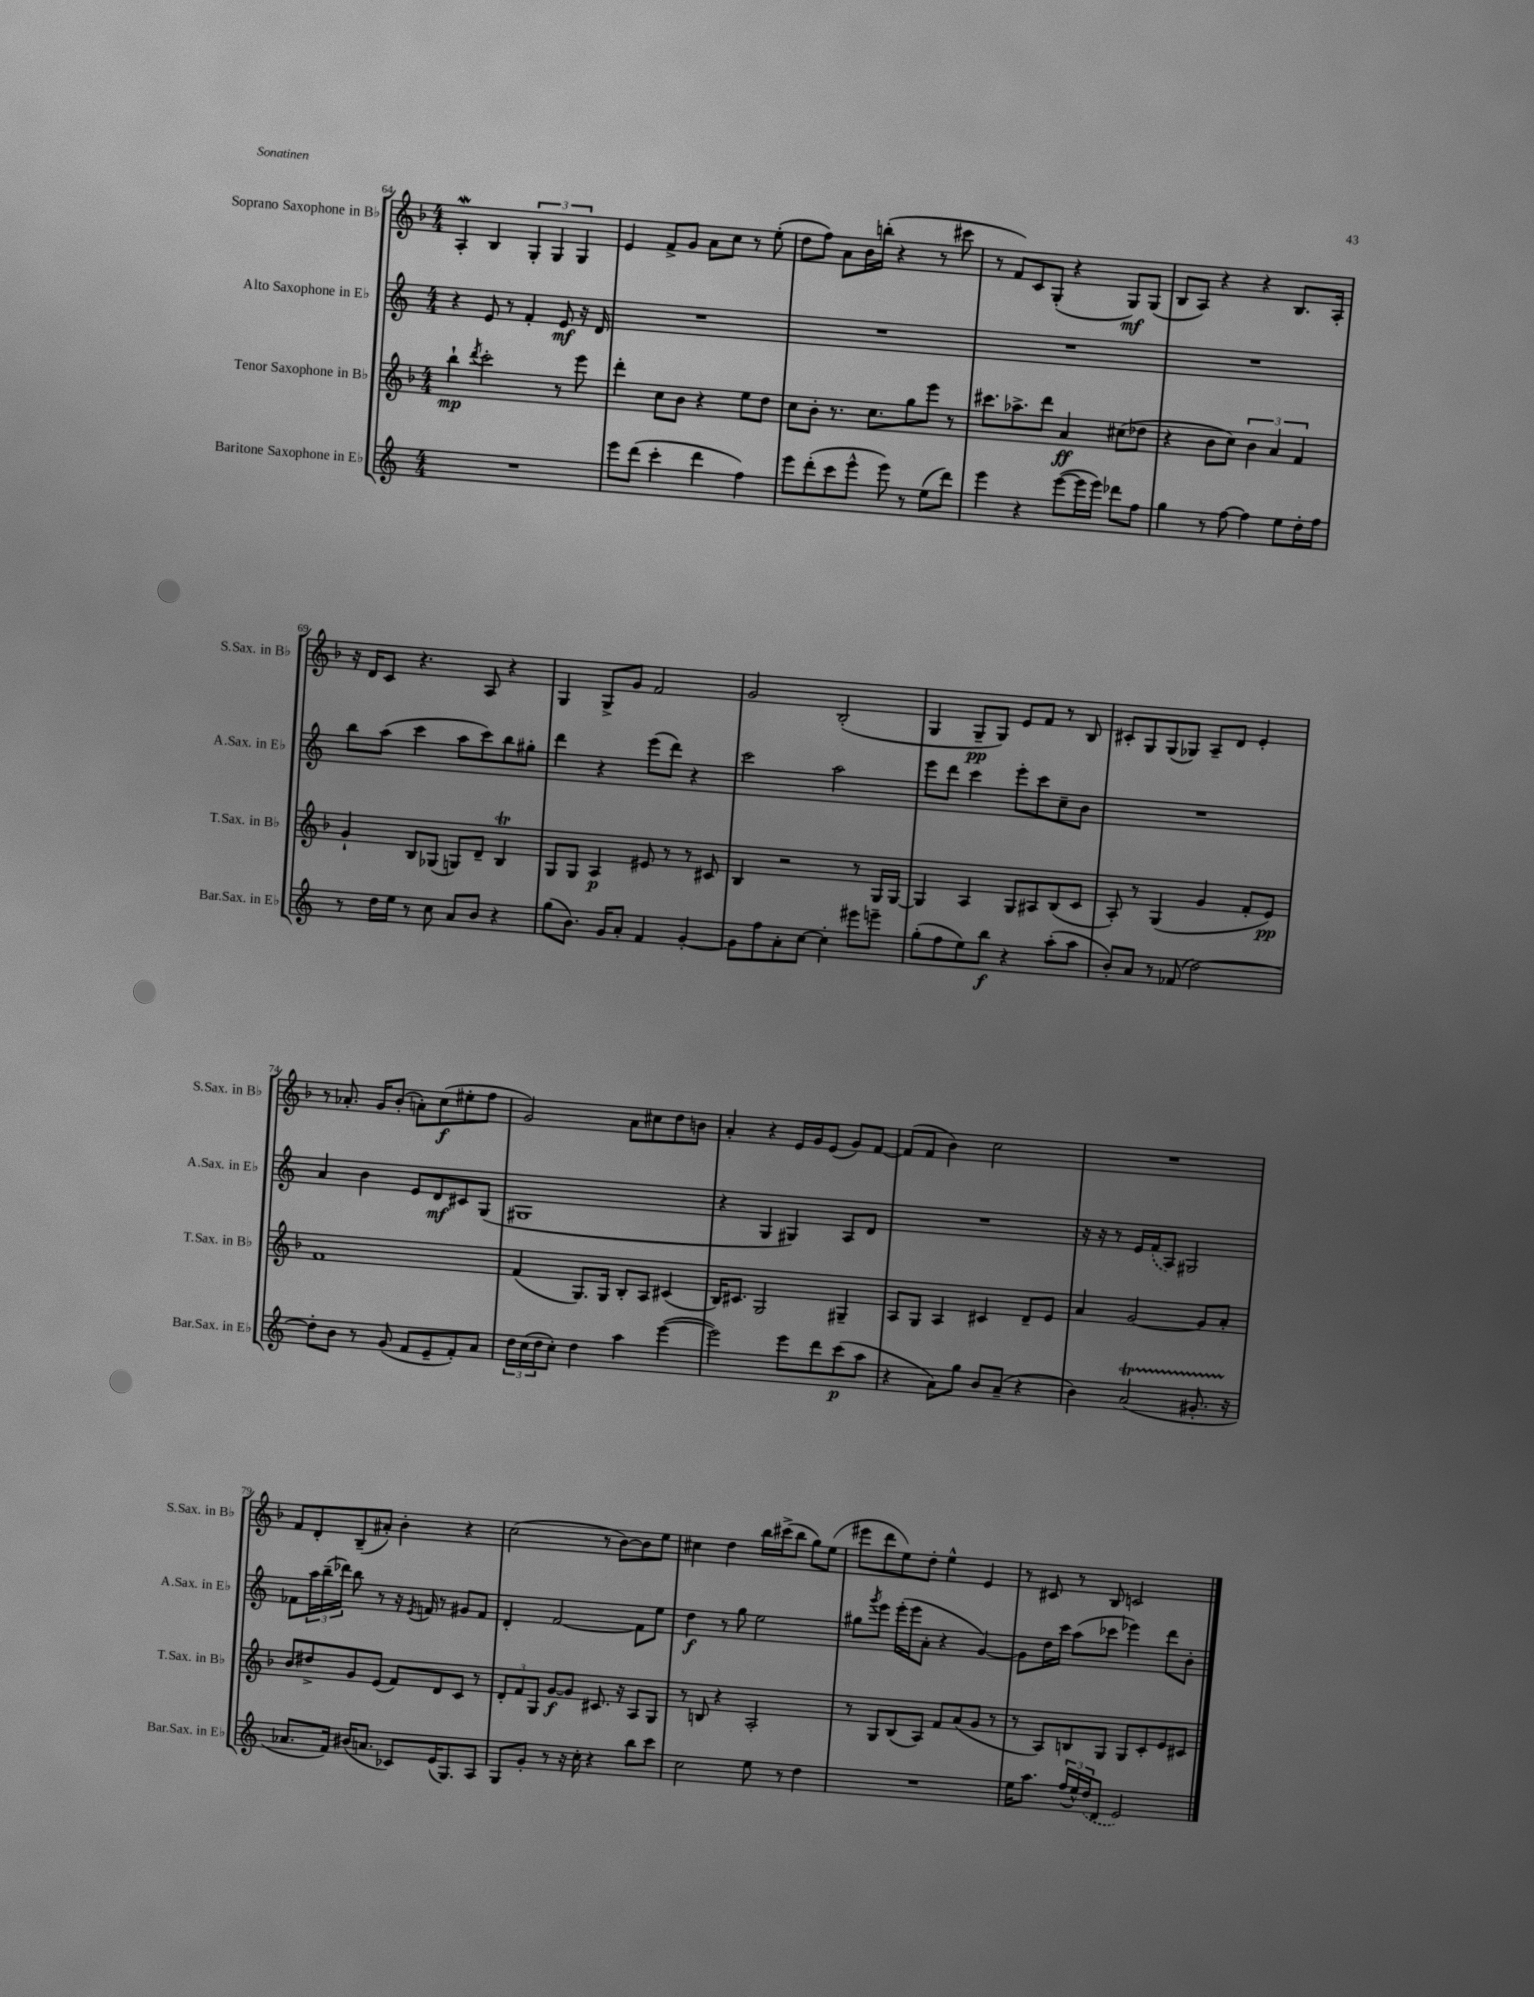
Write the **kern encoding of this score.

**kern	**dynam	**kern	**dynam	**kern	**dynam	**kern	**dynam
*part4	*part4	*part3	*part3	*part2	*part2	*part1	*part1
*staff4	*staff4	*staff3	*staff3	*staff2	*staff2	*staff1	*staff1
*I"Baritone Saxophone in E♭	*	*I"Tenor Saxophone in B♭	*	*I"Alto Saxophone in E♭	*	*I"Soprano Saxophone in B♭	*
*I'Bar.Sax. in E♭	*	*I'T.Sax. in B♭	*	*I'A.Sax. in E♭	*	*I'S.Sax. in B♭	*
*clefG2	*	*clefG2	*	*clefG2	*	*clefG2	*
*k[]	*	*k[b-]	*	*k[]	*	*k[b-]	*
*M4/4	*	*M4/4	*	*M4/4	*	*M4/4	*
=64	=64	=64	=64	=64	=64	=64	=64
1r	.	4bb-`\	mp	4r	.	4AW'/	.
.	.	8qddd/	.	.	.	.	.
.	.	2ccc'\	.	8e/	.	4B-/	.
.	.	.	.	8r	.	.	.
.	.	.	.	4f'/	.	6G'/	.
.	.	.	.	.	.	6G/	.
.	.	8r	.	8e/	mf	.	.
.	.	.	.	.	.	6G/	.
.	.	8eee\	.	16r	.	.	.
.	.	.	.	16d/	.	.	.
=65	=65	=65	=65	=65	=65	=65	=65
8eee\L	.	4ddd'\	.	1r	.	4e/	.
(8ddd\J	.	.	.	.	.	.	.
4ccc'\	.	8cc\L	.	.	.	8f^/L	.
.	.	8b-\J	.	.	.	8g/J	.
4ddd\	.	4r	.	.	.	8a\L	.
.	.	.	.	.	.	8cc\J	.
4ff\)	.	8ee\L	.	.	.	8r	.
.	.	8dd\J	.	.	.	(8ee'\	.
=66	=66	=66	=66	=66	=66	=66	=66
8eee\L	.	8cc\L	.	1r	.	8dd\L	.
(8ddd'\	.	8b-'\J	.	.	.	8ff\J)	.
8ccc\	.	8.r	.	.	.	8a\L	.
8eee^^\J	.	.	.	.	.	16b-\L	.
.	.	8.cc\L	.	.	.	(16bbn'\JJ	.
8eee\)	.	.	.	.	.	4r	.
8r	.	8gg\	.	.	.	.	.
(8ee\L	.	8eee\J	.	.	.	8r	.
8ddd\J)	.	8r	.	.	.	8ccc#X\	.
=67	=67	=67	=67	=67	=67	=67	=67
4eee\	.	8.ccc#X\L	.	1r	.	8r	.
.	.	.	.	.	.	8f/L)	.
.	.	8.aa-X^\	.	.	.	.	.
4r	.	.	.	.	.	8c/	.
.	.	8ddd\J	.	.	.	(8G'/J	.
([8eee\L	.	4a/	ff	.	.	4r	.
16eee\L]	.	.	.	.	.	.	.
16eee\JJ)	.	.	.	.	.	.	.
8ddd-X\L	.	(8cc#X\L	.	.	.	8G/L)	mf
8ff\J	.	8dd-X\J	.	.	.	(8G/J	.
=68	=68	=68	=68	=68	=68	=68	=68
4gg\	.	4r	.	1r	.	8B-/L	.
.	.	.	.	.	.	8A/J)	.
8r	.	8b-\L	.	.	.	4r	.
[8ff\	.	8cc\J)	.	.	.	.	.
4ff\]	.	6b-\	.	.	.	4r	.
.	.	6a/	.	.	.	.	.
8ee\L	.	.	.	.	.	8.B-/L	.
.	.	6f/	.	.	.	.	.
16dd'\L	.	.	.	.	.	.	.
16ff\JJ	.	.	.	.	.	16A'/Jk	.
!!LO:LB:g=z
=69	=69	=69	=69	=69	=69	=69	=69
8r	.	4g`/	.	8bb\L	.	16r	.
.	.	.	.	.	.	16d/KL	.
16dd\LL	.	.	.	(8aa\J	.	8c/J	.
16ee\JJ	.	.	.	.	.	.	.
8r	.	8B-/L	.	4ccc\	.	4.r	.
8cc\	.	(8G-X/J	.	.	.	.	.
8a/L	.	8Gn/L)	.	8aa\L	.	.	.
8b/J	.	8d~/J	.	8ccc\)	.	8A/	.
4r	.	4B-T/	.	8bb\	.	4r	.
.	.	.	.	8gg#X'\J	.	.	.
=70	=70	=70	=70	=70	=70	=70	=70
(8gg\L	.	8G/L	.	4ddd\	.	4G/	.
8.b\J)	.	8G/J	.	.	.	.	.
.	.	4A/	p	4r	.	8G^/L	.
16g/KL	.	.	.	.	.	.	.
8a'/J	.	.	.	.	.	8g/J	.
4f/	.	8e#X/	.	(8eee\L	.	2f/	.
.	.	8r	.	8ddd\J)	.	.	.
[4g'/	.	8r	.	4r	.	.	.
.	.	8c#X/	.	.	.	.	.
=71	=71	=71	=71	=71	=71	=71	=71
8g\L]	.	4B-/	.	2ccc\	.	2g/	.
8ff\	.	.	.	.	.	.	.
8a'\	.	2r	.	.	.	.	.
[8cc\J	.	.	.	.	.	.	.
4cc'\]	.	.	.	2aa\	.	(2B-'/	.
8eee#X\L	.	8r	.	.	.	.	.
8eeen~\J	.	16G/LL	.	.	.	.	.
.	.	[16G/JJ	.	.	.	.	.
=72	=72	=72	=72	=72	=72	=72	=72
(8gg'\L	.	4G/]	.	8eee\L	.	4G/	.
8ff\	.	.	.	8ddd\J	.	.	.
8ee\)	.	4A/	.	4ccc\	.	8G~/L	pp
8bb\J	f	.	.	.	.	8G/J)	.
4r	.	8G/L	.	8eee'\L	.	8e/L	.
.	.	8A#X/	.	8ccc\	.	8f/J	.
(8aa'\L	.	(8B-/	.	8cc~\	.	8r	.
8aa\J	.	8c/J	.	8b\J	.	8B-/	.
=73	=73	=73	=73	=73	=73	=73	=73
8b'/L)	.	8A'/)	.	1r	.	8c#X'/L	.
8a/J	.	8r	.	.	.	8G/	.
8r	.	(4G/	.	.	.	(8G/	.
(8f-X/	.	.	.	.	.	8G-X/J)	.
[2dd\)	.	4g/	.	.	.	8A~/L	.
.	.	.	.	.	.	8d/J	.
.	.	8f'/L	.	.	.	4e'/	.
.	.	8e/J)	pp	.	.	.	.
!!LO:LB:g=z
=74	=74	=74	=74	=74	=74	=74	=74
8dd'\L]	.	1f	.	4a/	.	8r	.
8b\J	.	.	.	.	.	8.a-X'/	.
8r	.	.	.	4b\	.	.	.
.	.	.	.	.	.	16g/KL	.
(8g/	.	.	.	.	.	(8b-'/J	.
8f/L	.	.	.	8e/L	.	8an'\L)	.
8e~/	.	.	.	8d/	mf	(8cc\	f
8f'/)	.	.	.	8c#X/	.	8ee#X'\	.
8a/J	.	.	.	(8G/J	.	8ff\J	.
=75	=75	=75	=75	=75	=75	=75	=75
24dd\LL	.	(4f/	.	1G#X	.	2g/)	.
(24cc\	.	.	.	.	.	.	.
24dd\J	.	.	.	.	.	.	.
8cc'\J)	.	.	.	.	.	.	.
4dd\	.	8.G/L)	.	.	.	.	.
.	.	16G/Jk	.	.	.	.	.
4aa\	.	8B-'/L	.	.	.	8a\L	.
.	.	8A/J	.	.	.	8cc#X\	.
([4eee\	.	(4c#X/	.	.	.	8dd\	.
.	.	.	.	.	.	8bn\J	.
=76	=76	=76	=76	=76	=76	=76	=76
2eee\])	.	16B-/KL)	.	4r	.	4a'/	.
.	.	8.c#X/J	.	.	.	.	.
.	.	2G/	.	4G/	.	4r	.
8eee\L	.	.	.	4G#X/)	.	16e/LL	.
.	.	.	.	.	.	16g/J	.
8ddd\	.	.	.	.	.	(8e/J	.
(8ccc\	p	4G#X~/	.	8A/L	.	8g/L)	.
8aa\J	.	.	.	8d/J	.	[8f/J	.
=77	=77	=77	=77	=77	=77	=77	=77
4r	.	8A/L	.	1r	.	(8f/L]	.
.	.	8G/J	.	.	.	8f/J	.
8a\L)	.	4A/	.	.	.	4b-\)	.
8gg\J	.	.	.	.	.	.	.
8b/L	.	4c#X/	.	.	.	2cc\	.
(8a~/J	.	.	.	.	.	.	.
4r	.	8d~/L	.	.	.	.	.
.	.	8e/J	.	.	.	.	.
=78	=78	=78	=78	=78	=78	=78	=78
4b\)	.	4a/	.	16r	.	1r	.
.	.	.	.	16r	.	.	.
.	.	.	.	8r	.	.	.
(2aT/	.	[2g/	.	16e/LL	.	.	.
.	.	.	.	(16f/J	.	.	.
.	.	.	.	8A/J)	.	.	.
.	.	.	.	2G#X/	.	.	.
8.g#XTTT'/	.	8g/L]	.	.	.	.	.
.	.	8a'/J	.	.	.	.	.
16r	.	.	.	.	.	.	.
!!LO:LB:g=z
=79	=79	=79	=79	=79	=79	=79	=79
8.a-X/L	.	8b-/L	.	8f-X\L	.	8f/L	.
.	.	8dd#X^/	.	24aa\L	.	8d'/	.
.	.	.	.	(24bb~\	.	.	.
16f/Jk)	.	.	.	.	.	.	.
.	.	.	.	24ddd-X\JJ)	.	.	.
(16b#X/KL	.	8g/	.	8bb\	.	(8B-~/	.
8.an/J	.	.	.	.	.	.	.
.	.	(8e/J	.	8r	.	8a#X'/J)	.
8c-X/L)	.	8f/L)	.	16r	.	4b-'\	.
.	.	.	.	8qe/	.	.	.
.	.	.	.	16fn/	.	.	.
(16e/K	.	8d/	.	8r	.	.	.
8.G/)	.	.	.	.	.	.	.
.	.	8c/J	.	8g#X/L	.	4r	.
8A/J	.	8r	.	8f/J	.	.	.
=80	=80	=80	=80	=80	=80	=80	=80
8G/L	.	12d'/L	.	4d'/	.	(2cc\	.
.	.	12f/	.	.	.	.	.
8g'/J	.	.	.	.	.	.	.
.	.	12G/J	.	.	.	.	.
8r	.	[8g/L	f	[2f/	.	.	.
16r	.	8g/J]	.	.	.	.	.
16cc'\	.	.	.	.	.	.	.
4r	.	8.c#X/	.	.	.	8r	.
.	.	.	.	.	.	[8b-\L)	.
.	.	16r	.	.	.	.	.
8bb\L	.	8A/L	.	8f\L]	.	8b-\]	.
8ccc\J	.	8G/J	.	8ee\J	.	8ee\J	.
=81	=81	=81	=81	=81	=81	=81	=81
2cc\	.	8r	.	4dd\	f	4cc#X\	.
.	.	8Bn/	.	.	.	.	.
.	.	4r	.	8r	.	4dd\	.
.	.	.	.	8gg\	.	.	.
8ee\	.	2A'/	.	2ee\	.	16bb-\LL	.
.	.	.	.	.	.	(16ccc#X^\J	.
8r	.	.	.	.	.	8bb-\J	.
4dd\	.	.	.	.	.	8gg\L)	.
.	.	.	.	.	.	(8ee\J	.
=82	=82	=82	=82	=82	=82	=82	=82
1r	.	8r	.	8gg#X\L	.	8eee#X\L	.
.	.	.	.	8qggg/	.	.	.
.	.	8G/L	.	8eee\J	.	8ddd\	.
.	.	(8B-/	.	(16eee'\LL	.	8ee\)	.
.	.	.	.	16eee\J	.	.	.
.	.	8A/J)	.	8a'\J	.	8dd'\J	.
.	.	8f/L	.	4r	.	4ee^^\	.
.	.	(8a/	.	.	.	.	.
.	.	8g/J	.	[4g/)	.	4e/	.
.	.	8r	.	.	.	.	.
=83	=83	=83	=83	=83	=83	=83	=83
16ee\KL	.	8r	.	8g\L]	.	8r	.
8.aa\J	.	.	.	.	.	.	.
.	.	8A/L)	.	16dd\L	.	8c#X/	.
.	.	.	.	16ccc\JJ	.	.	.
(24ff/LL	.	8Bn/	.	(8aa\L	.	8r	.
24ee^^/)	.	.	.	.	.	.	.
(24dd/J	.	.	.	.	.	.	.
8d/J	.	8G/J	.	8ccc-X\J	.	8B-/	.
2e/)	.	8G/L	.	4eee-X\)	.	2cn/	.
.	.	8c'/	.	.	.	.	.
.	.	8e/	.	8ddd\L	.	.	.
.	.	8c#X/J	.	8b'\J	.	.	.
==	==	==	==	==	==	==	==
*-	*-	*-	*-	*-	*-	*-	*-
